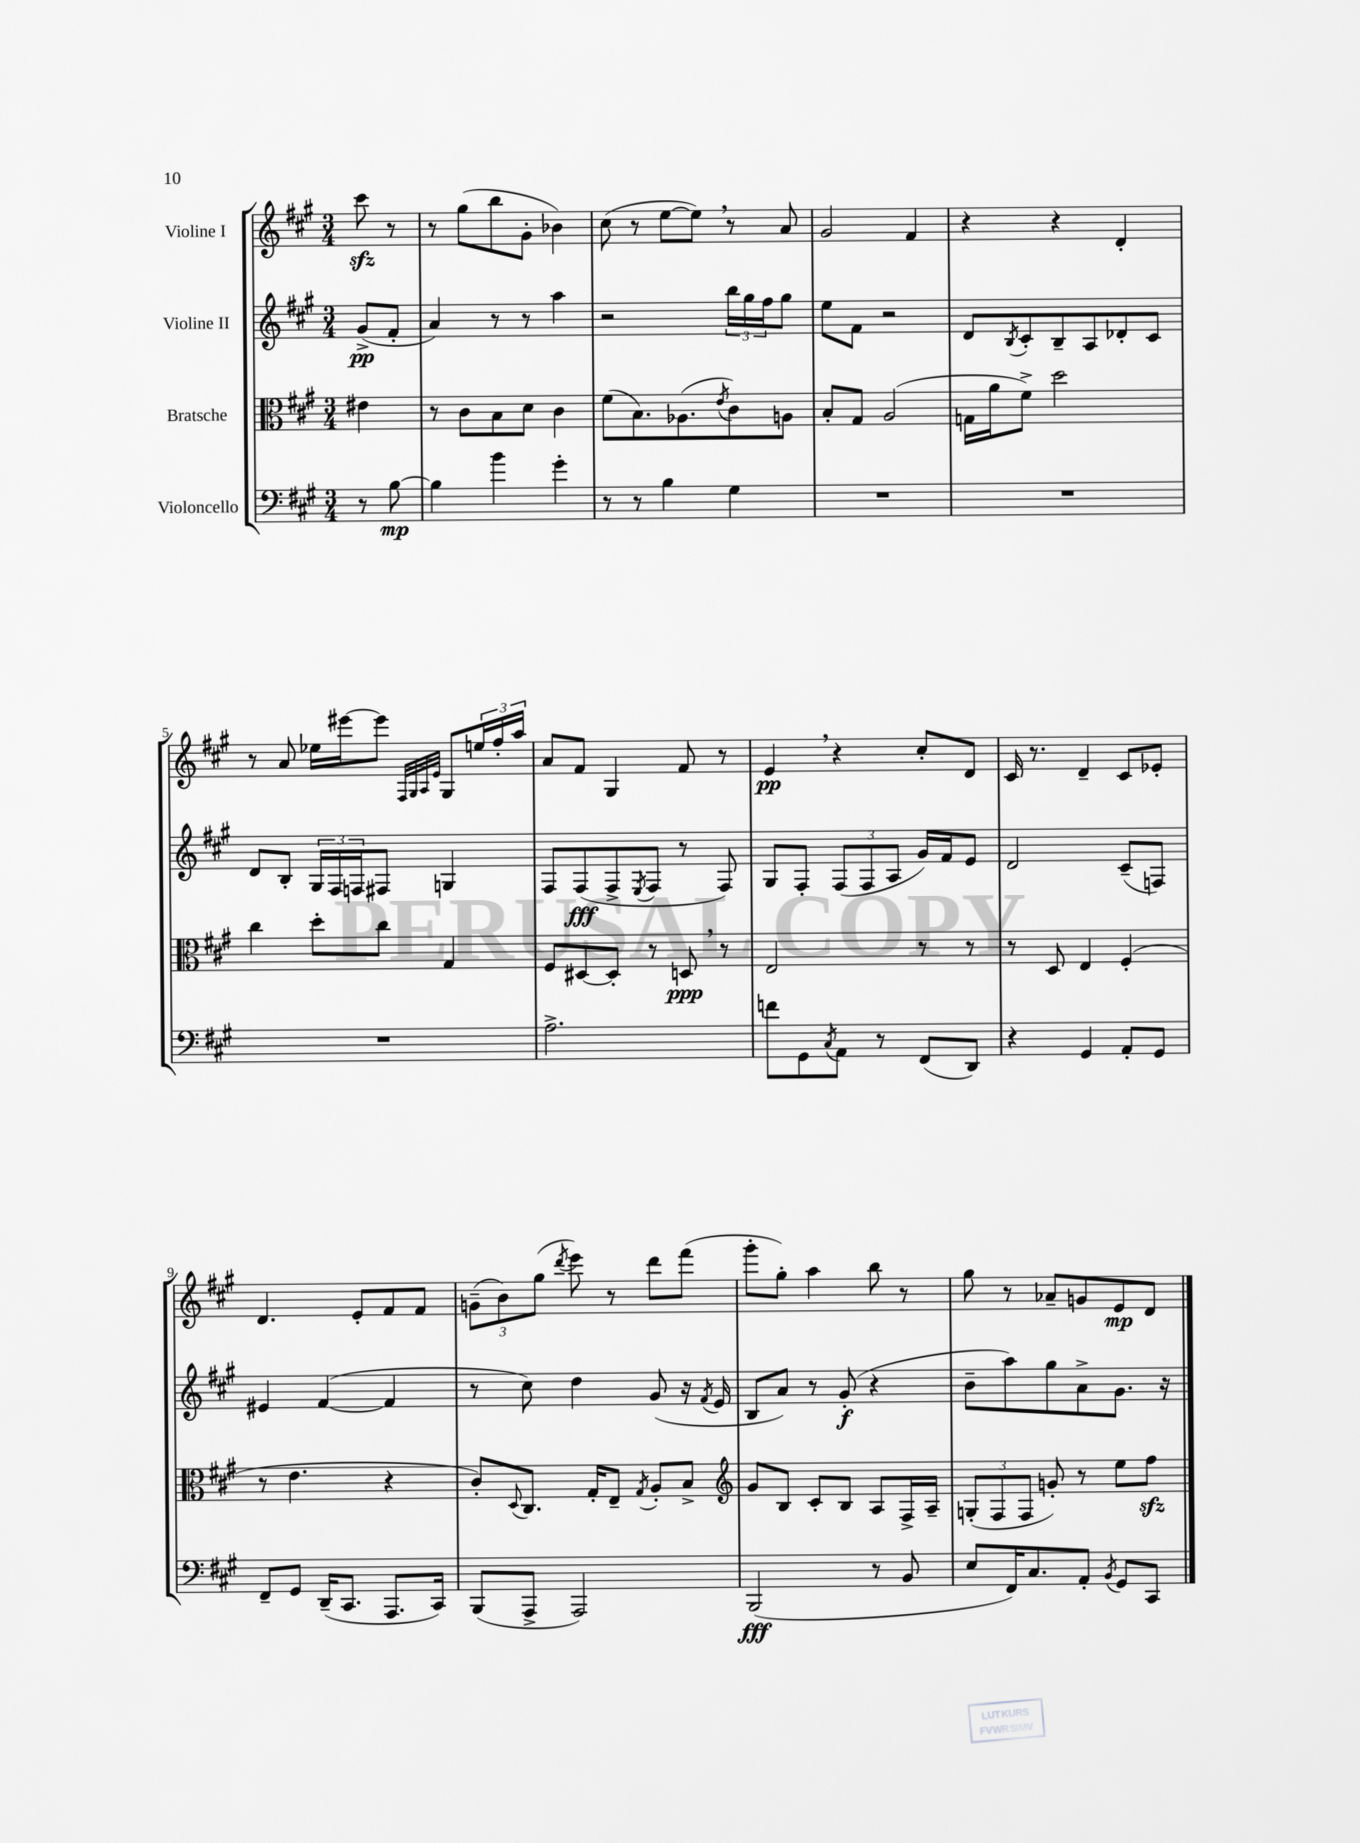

**kern	**dynam	**kern	**dynam	**kern	**dynam	**kern	**dynam
*part4	*part4	*part3	*part3	*part2	*part2	*part1	*part1
*staff4	*staff4	*staff3	*staff3	*staff2	*staff2	*staff1	*staff1
*I"Violoncello	*	*I"Bratsche	*	*I"Violine II	*	*I"Violine I	*
*clefF4	*	*clefC3	*	*clefG2	*	*clefG2	*
*k[f#c#g#]	*	*k[f#c#g#]	*	*k[f#c#g#]	*	*k[f#c#g#]	*
*M3/4	*	*M3/4	*	*M3/4	*	*M3/4	*
=	=	=	=	=	=	=	=
8r	.	4e#X\	.	(8g#^/L	pp	8ccc#zz\	.
[8B\	mp	.	.	8f#'/J	.	8r	.
=1	=1	=1	=1	=1	=1	=1	=1
4B\]	.	8r	.	4a/)	.	8r	.
.	.	8c#\L	.	.	.	(8gg#\L	.
4b\	.	8B\	.	8r	.	8bb\	.
.	.	8d\J	.	8r	.	8g#'\J	.
4g#'\	.	4c#\	.	4aa\	.	4b-X\)	.
=2	=2	=2	=2	=2	=2	=2	=2
8r	.	(8f#\L	.	2r	.	(8cc#\	.
8r	.	8.B\)	.	.	.	8r	.
4B\	.	.	.	.	.	[8ee\L	.
.	.	(8.A-X\	.	.	.	.	.
.	.	.	.	.	.	8ee,\J])	.
.	.	8qe/	.	.	.	.	.
4G#\	.	8c#\)	.	24bb\LL	.	8r	.
.	.	.	.	24gg#\	.	.	.
.	.	.	.	24ff#\J	.	.	.
.	.	8An\J	.	8gg#\J	.	8a/	.
=3	=3	=3	=3	=3	=3	=3	=3
2.r	.	8B'/L	.	8ee\L	.	2g#/	.
.	.	8G#/J	.	8f#\J	.	.	.
.	.	(2A/	.	2r	.	.	.
.	.	.	.	.	.	4f#/	.
=4	=4	=4	=4	=4	=4	=4	=4
2.r	.	16Gn\LL	.	8d/L	.	4r	.
.	.	16a\J	.	.	.	.	.
.	.	.	.	8qB/	.	.	.
.	.	8f#^\J)	.	8c#'/	.	.	.
.	.	2dd\	.	8B~/	.	4r	.
.	.	.	.	8A/	.	.	.
.	.	.	.	8d-X'/	.	4d'/	.
.	.	.	.	8c#/J	.	.	.
!!LO:LB:g=z
=5	=5	=5	=5	=5	=5	=5	=5
2.r	.	4cc#\	.	8d/L	.	8r	.
.	.	.	.	8B'/J	.	8a/	.
.	.	8dd'\L	.	24G#/LL	.	16ee-X\LL	.
.	.	.	.	24F#/	.	.	.
.	.	.	.	.	.	[16eee#X\J	.
.	.	.	.	24Fn/J	.	.	.
.	.	8cc#\J	.	8F#X/J	.	8eee#\J]	.
.	.	.	.	.	.	32qqF#/LLL	.
.	.	.	.	.	.	32qqG#/	.
.	.	.	.	.	.	32qqA/	.
.	.	.	.	.	.	32qqe/JJJ	.
.	.	4G#/	.	4Gn/	.	8G#/L	.
.	.	.	.	.	.	24een/L	.
.	.	.	.	.	.	24ff#'/	.
.	.	.	.	.	.	24aa/JJ	.
=6	=6	=6	=6	=6	=6	=6	=6
2.A^\	.	8F#/L	.	8F#/L	.	8a/L	.
.	.	[8D#X/	.	(8F#/	fff	8f#/J	.
.	.	8D#'/J]	.	8F#^/	.	4G#/	.
.	.	.	.	8qE/	.	.	.
.	.	8r	.	8F#/J	.	.	.
.	.	8Dn,/	ppp	8r	.	8f#/	.
.	.	8r	.	8F#/)	.	8r	.
=7	=7	=7	=7	=7	=7	=7	=7
8fn\L	.	2E/	.	8G#/L	.	4e,/	pp
8GG#\	.	.	.	8F#'/J	.	.	.
8qC#/	.	.	.	.	.	.	.
8AA\J	.	.	.	(12F#/L	.	4r	.
.	.	.	.	12F#/	.	.	.
8r	.	.	.	.	.	.	.
.	.	.	.	12A/J	.	.	.
(8FF#/L	.	8r	.	16g#/LL)	.	8cc#'/L	.
.	.	.	.	16f#/J	.	.	.
8DD/J)	.	8r	.	8e/J	.	8d/J	.
=8	=8	=8	=8	=8	=8	=8	=8
4r	.	8r	.	2d/	.	16c#/	.
.	.	.	.	.	.	8.r	.
.	.	8D/	.	.	.	.	.
4GG#/	.	4E/	.	.	.	4d~/	.
8AA'/L	.	(4F#'/	.	(8c#~/L	.	8c#/L	.
8GG#/J	.	.	.	8Fn/J)	.	8e-X'/J	.
!!LO:LB:g=z
=9	=9	=9	=9	=9	=9	=9	=9
8FF#~/L	.	8r	.	4e#X/	.	4.d/	.
8GG#/J	.	4.e\	.	.	.	.	.
(16DD~/KL	.	.	.	([4f#/	.	.	.
8.CC#/J	.	.	.	.	.	.	.
.	.	.	.	.	.	8e'/L	.
8.AAA/L	.	4r	.	4f#/]	.	8f#/	.
.	.	.	.	.	.	8f#/J	.
16CC#/Jk)	.	.	.	.	.	.	.
=10	=10	=10	=10	=10	=10	=10	=10
(8BBB/L	.	8c#'/L)	.	8r	.	(12gn~\L	.
.	.	.	.	.	.	12b\)	.
.	.	8qqD/	.	.	.	.	.
8AAA^/J	.	8.C#/J	.	8cc#\)	.	.	.
.	.	.	.	.	.	(12gg#\J	.
.	.	.	.	.	.	8qddd/	.
2AAA/)	.	.	.	4dd\	.	8eee\)	.
.	.	16G#'/KL	.	.	.	.	.
.	.	8E~/J	.	.	.	8r	.
.	.	8qG#/	.	.	.	.	.
.	.	8A'/L	.	(8g#/	.	8ddd\L	.
.	.	8B^/J	.	16r	.	(8fff#\J	.
.	.	.	.	8qf#/	.	.	.
.	.	.	.	16e/	.	.	.
=11	=11	=11	=11	=11	=11	=11	=11
*	*	*clefG2	*	*	*	*	*
(2BBB/	fff	8g#/L	.	8B/L	.	8ggg#'\L	.
.	.	8B/J	.	8a/J)	.	8gg#'\J)	.
.	.	8c#'/L	.	8r	.	4aa\	.
.	.	8B/J	.	(8g#'/	f	.	.
8r	.	8A/L	.	4r	.	8bb\	.
8BB/	.	16F#^/L	.	.	.	8r	.
.	.	16A~/JJ	.	.	.	.	.
=12	=12	=12	=12	=12	=12	=12	=12
8E/L	.	(12Gn'/L	.	8b~\L	.	8gg#\	.
.	.	12F#/	.	.	.	.	.
16FF#/K)	.	.	.	8aa\)	.	8r	.
.	.	12F#/J	.	.	.	.	.
8.C#/	.	.	.	.	.	.	.
.	.	8gn'/)	.	8gg#\	.	8a-X~/L	.
8AA'/J	.	8r	.	8a^\	.	8gn/	.
8qBB/	.	.	.	.	.	.	.
8GG#/L	.	8ee\L	.	8.g#\J	.	8e/	mp
8CC#/J	.	8ff#zz\J	.	.	.	8d/J	.
.	.	.	.	16r	.	.	.
==	==	==	==	==	==	==	==
*-	*-	*-	*-	*-	*-	*-	*-
